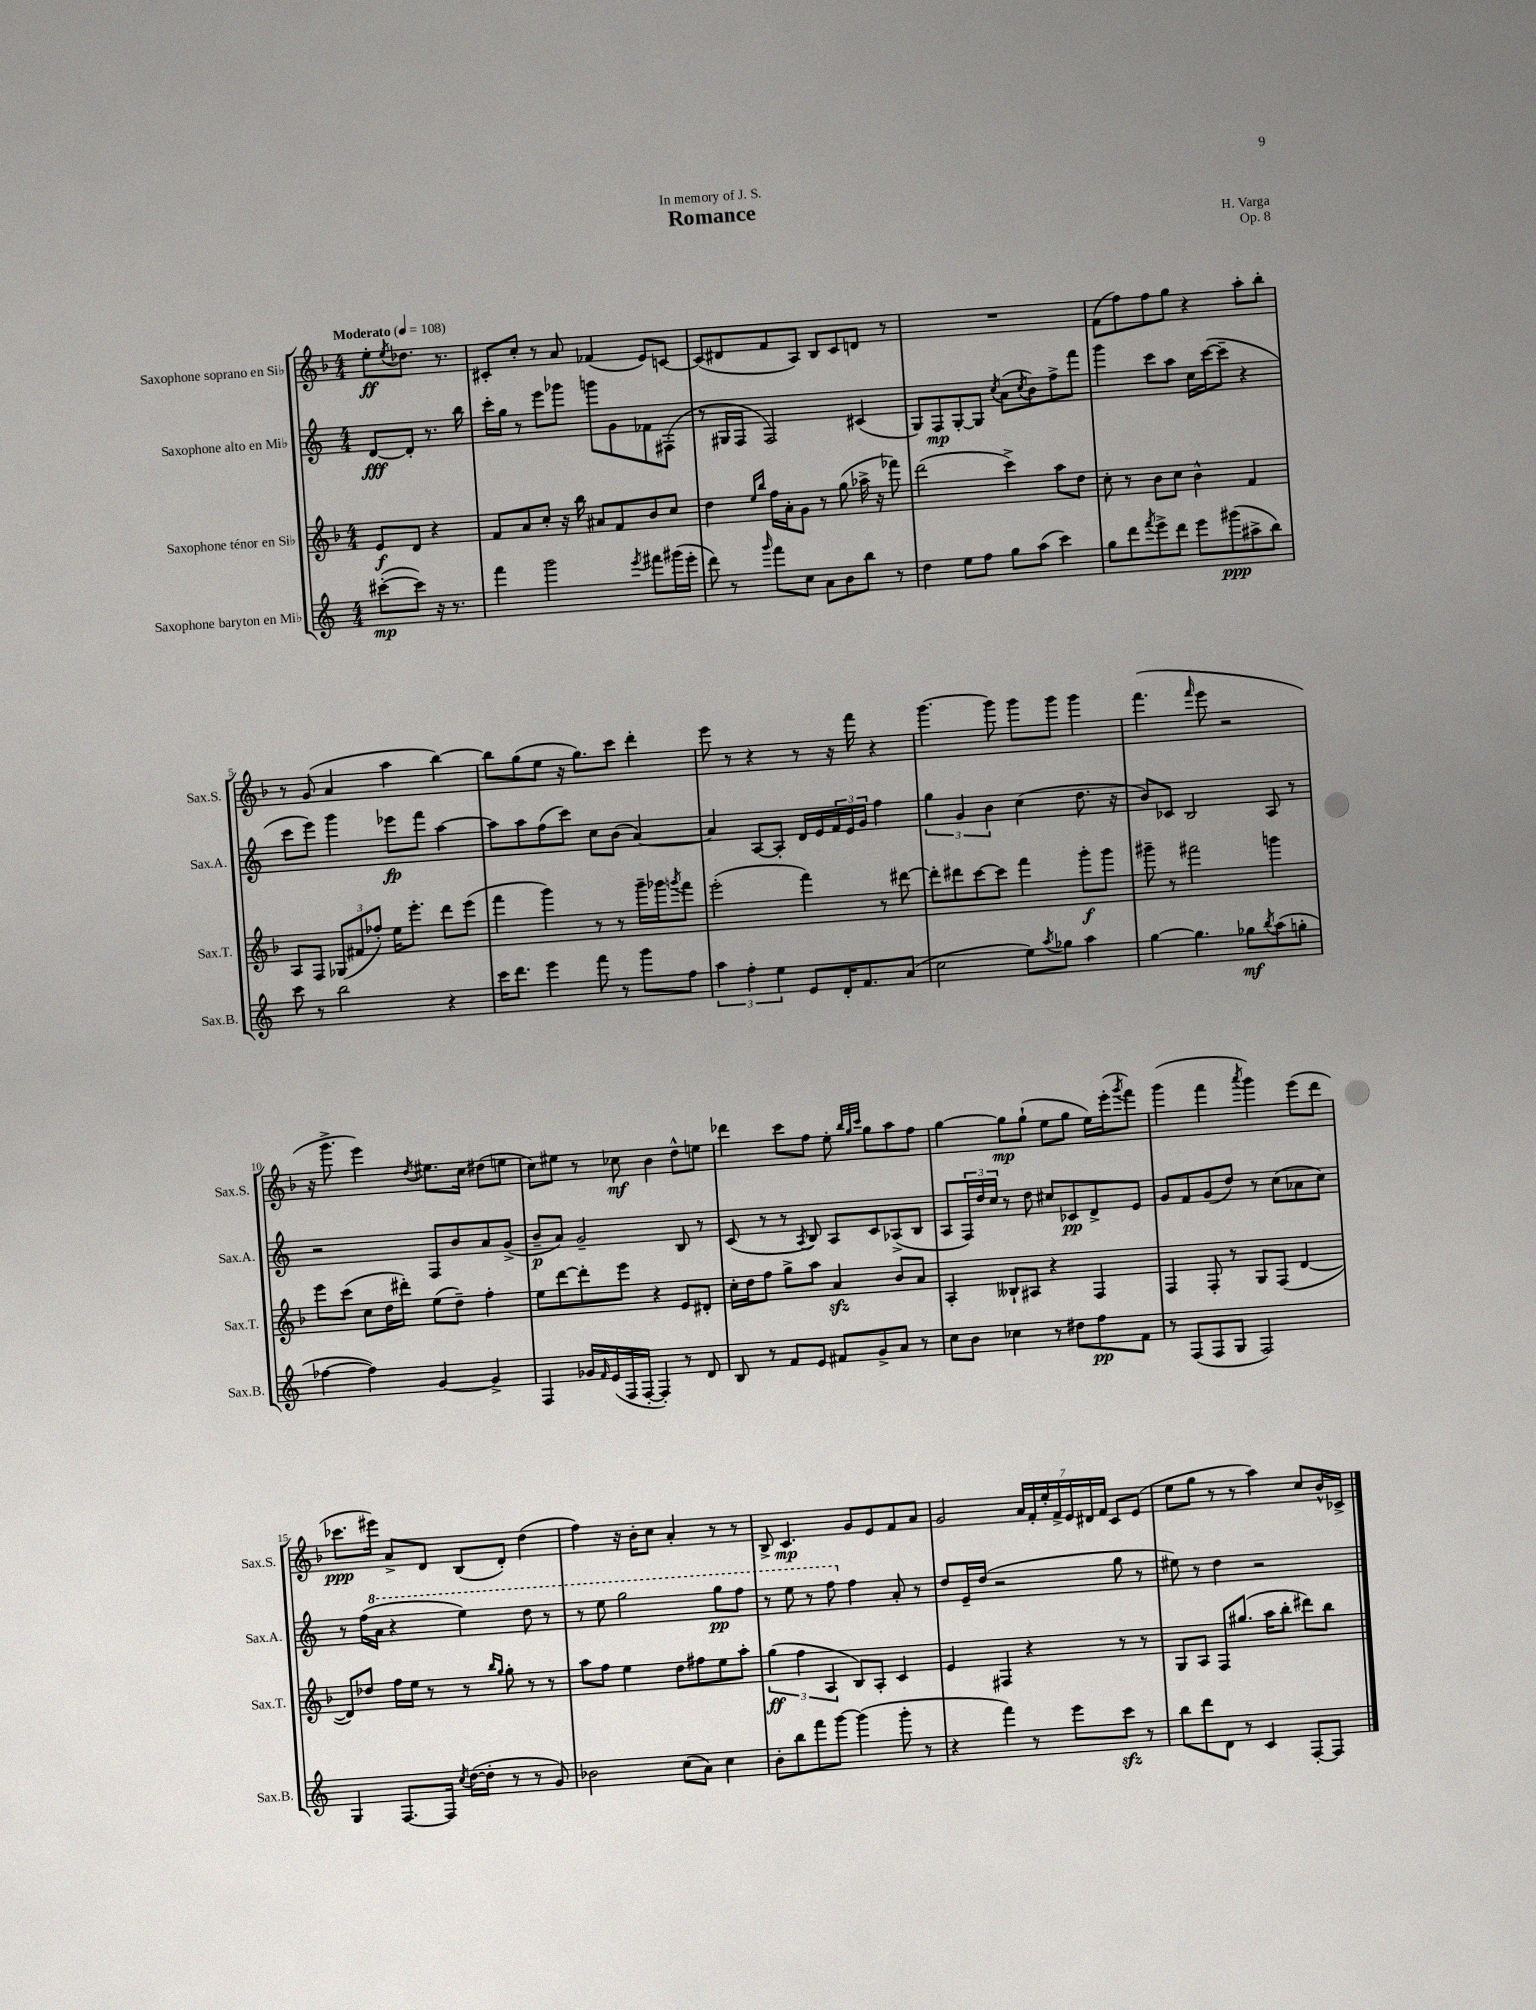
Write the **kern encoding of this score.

**kern	**dynam	**kern	**dynam	**kern	**dynam	**kern	**dynam
*part4	*part4	*part3	*part3	*part2	*part2	*part1	*part1
*staff4	*staff4	*staff3	*staff3	*staff2	*staff2	*staff1	*staff1
*I"Saxophone baryton en Mi♭	*	*I"Saxophone ténor en Si♭	*	*I"Saxophone alto en Mi♭	*	*I"Saxophone soprano en Si♭	*
*I'Sax.B.	*	*I'Sax.T.	*	*I'Sax.A.	*	*I'Sax.S.	*
*clefG2	*	*clefG2	*	*clefG2	*	*clefG2	*
*k[]	*	*k[b-]	*	*k[]	*	*k[b-]	*
*M4/4	*	*M4/4	*	*M4/4	*	*M4/4	*
*MM108	*	*MM108	*	*MM108	*	*MM108	*
=	=	=	=	=	=	=	=
!	!	!	!	!	!	!LO:TX:a:B:t=Moderato	!
([8ccc#X'\L	mp	8e/L	f	[8d/L	fff	8ee'\L	ff
.	.	.	.	.	.	8qee/	.
8ccc#\J])	.	8d/J	.	8d'/J]	.	8.dd-X\J	.
16r	.	4r	.	8.r	.	.	.
8.r	.	.	.	.	.	8.r	.
.	.	.	.	16bb\	.	.	.
=1	=1	=1	=1	=1	=1	=1	=1
4fff\	.	8f/L	.	16ccc'\LL	.	8c#X'/L	.
.	.	.	.	16gg\JJ	.	.	.
.	.	8a/	.	8r	.	8cc'/J	.
2ggg\	.	8cc'/J	.	8eee\L	.	8r	.
.	.	16r	.	8ggg-X\J	.	8a/	.
.	.	16bb-\	.	.	.	.	.
.	.	8a#X/L	.	8gggn\L	.	(4f-X/	.
.	.	8f/	.	8g\	.	.	.
8qeee/	.	.	.	.	.	.	.
8fff#X\L	.	8b-/	.	8f-X\	.	8e/L)	.
(16ggg#X\L	.	8cc/J	.	(8F#X'\J	.	[8cn/J	.
16eee'\JJ	.	.	.	.	.	.	.
=2	=2	=2	=2	=2	=2	=2	=2
8ddd\)	.	4dd\	.	8r	.	(8c/L]	.
8r	.	.	.	16G#X/LL	.	8d#X/	.
.	.	.	.	16F/JJ	.	.	.
.	.	16qqee/LL	.	.	.	.	.
16qqggg/	.	16qqbb-/JJ	.	.	.	.	.
8fff\L	.	16ff\LL	.	2F/)	.	8f/	.
.	.	16a'\J	.	.	.	.	.
8cc\J	.	8g\J	.	.	.	8A/J)	.
8a\L	.	8r	.	.	.	8B-/L	.
8b\	.	(8gg\	.	.	.	8c/	.
8bb\J	.	16aa-X^\	.	(4c#X/	.	8dn/J	.
.	.	16r	.	.	.	.	.
8r	.	8fff-X\)	.	.	.	8r	.
=3	=3	=3	=3	=3	=3	=3	=3
4dd\	.	(2ddd\	.	8G/L)	.	1r	.
.	.	.	.	8F/	mp	.	.
8ee\L	.	.	.	[8G'/	.	.	.
8ff\J	.	.	.	8G/J]	.	.	.
.	.	.	.	8qcc/	.	.	.
8gg\L	.	4ccc^\)	.	(8a\L	.	.	.
.	.	.	.	8qcc/	.	.	.
(8aa\J	.	.	.	8b\)	.	.	.
4ccc\)	.	8aa\L	.	8ff^\	.	.	.
.	.	8dd\J	.	8fff\J	.	.	.
=4	=4	=4	=4	=4	=4	=4	=4
8gg\L	.	8cc'\	.	4ggg\	.	(8f\L	.
8ddd\	.	8r	.	.	.	8ff\)	.
8qfff/	.	.	.	.	.	.	.
8eee^\	.	8b-\L	.	8ccc\L	.	8ff\	.
8ddd\J	.	8cc\J	.	8aa\J	.	8gg\J	.
8eee\L	.	4b-^^\	.	16cc\LL	.	4r	.
.	.	.	.	([16ccc\J	.	.	.
(8ggg#X\	ppp	.	.	8ccc~\J]	.	.	.
8aa#X^\	.	4f/	.	4r	.	8aa'\L	.
8bb\J)	.	.	.	.	.	8bb-'\J	.
!!LO:LB:g=z
=5	=5	=5	=5	=5	=5	=5	=5
8ccc\	.	8A/L	.	8ccc\L	.	8r	.
8r	.	8F/J	.	8eee\J)	.	(8g/	.
2bb\	.	(12G-X/L	.	4ggg\	.	4a/	.
.	.	12f#X/	.	.	.	.	.
.	.	12ff-X'/J)	.	.	.	.	.
.	.	16ee\KL	.	8eee-X\L	fp	4aa\	.
.	.	8.eee'\J	.	.	.	.	.
.	.	.	.	8fff\J	.	.	.
4r	.	8ddd\L	.	[4aa\	.	[4bb-\)	.
.	.	(8eee\J	.	.	.	.	.
=6	=6	=6	=6	=6	=6	=6	=6
16ccc\KL	.	4fff\	.	8aa\L]	.	8bb-\L]	.
8.ddd\J	.	.	.	.	.	.	.
.	.	.	.	8aa\	.	(8gg\	.
4eee\	.	4ggg\)	.	(8ff\	.	8ee\J	.
.	.	.	.	8ccc\J)	.	16r	.
.	.	.	.	.	.	8.gg\L)	.
8fff\	.	8r	.	8cc\L	.	.	.
8r	.	8r	.	(8b\J	.	8ccc\J	.
8ggg\L	.	16ggg~\LL	.	[4a/)	.	4ddd'\	.
.	.	16ggg-X\J	.	.	.	.	.
.	.	8qgggn/	.	.	.	.	.
8ff\J	.	8fff\J	.	.	.	.	.
=7	=7	=7	=7	=7	=7	=7	=7
6aa\	.	(2eee'\	.	4a/]	.	8eee\	.
.	.	.	.	.	.	8r	.
6ff'\	.	.	.	.	.	.	.
.	.	.	.	[8A/L	.	4r	.
6ee\	.	.	.	.	.	.	.
.	.	.	.	8A'/J]	.	.	.
8e/L	.	4fff\)	.	16d/LL	.	8r	.
.	.	.	.	16e/	.	.	.
16d'/K	.	.	.	24f/	.	16r	.
.	.	.	.	24e/	.	.	.
8.f/	.	.	.	.	.	16fff\	.
.	.	.	.	24g/JJ	.	.	.
.	.	8r	.	4ff\	.	4r	.
(8a/J	.	[8ddd#X\	.	.	.	.	.
=8	=8	=8	=8	=8	=8	=8	=8
2cc\	.	8ddd#'\L]	.	6gg\	.	[4.ggg\	.
.	.	8ddd#X\	.	.	.	.	.
.	.	.	.	6g/	.	.	.
.	.	[8ccc\	.	.	.	.	.
.	.	.	.	6b\	.	.	.
.	.	8ccc\J]	.	.	.	8ggg\]	.
8ee\L)	.	4fff\	.	(4cc\	.	8ggg\L	.
8qaa/	.	.	.	.	.	.	.
8gg-X\J	.	.	.	.	.	8ggg\J	.
4aa\	.	8ggg'\L	f	8.dd\	.	4ggg\	.
.	.	8ggg\J	.	.	.	.	.
.	.	.	.	16r	.	.	.
=9	=9	=9	=9	=9	=9	=9	=9
[4gg\	.	8ggg#X~\	.	8b/L)	.	(4.fff\	.
.	.	8r	.	8c-X/J	.	.	.
4.gg\]	.	2fff#X\	.	2B/	.	.	.
.	.	.	.	.	.	16qqfff/	.
.	.	.	.	.	.	8eee\	.
.	.	.	.	.	.	2r	.
8gg-X\L	mf	.	.	.	.	.	.
8qbb/	.	.	.	.	.	.	.
(8aa\	.	4gggn\	.	8A/	.	.	.
8ggn'\J	.	.	.	8r	.	.	.
!!LO:LB:g=z
=10	=10	=10	=10	=10	=10	=10	=10
[4ff-X\	.	8eee\L	.	2r	.	16r	.
.	.	.	.	.	.	8.ggg^\	.
.	.	(8ccc\J	.	.	.	.	.
4ff-\])	.	8cc\L	.	.	.	4eee\)	.
.	.	16dd\L	.	.	.	.	.
.	.	16ddd#X'\JJ)	.	.	.	.	.
.	.	.	.	.	.	8qdd/	.
[4g/	.	(8ee\L	.	8F/L	.	8.ee#X\L	.
.	.	8dd~\J)	.	8b/	.	.	.
.	.	.	.	.	.	16cc\Jk	.
4g^/]	.	4ff'\	.	8a/	.	(8dd#X\L	.
.	.	.	.	(8g^/J	.	8een\J	.
=11	=11	=11	=11	=11	=11	=11	=11
4F/	.	8ee\L	.	8b~/L	p	8cc\L)	.
.	.	[8ddd\	.	8a/J)	.	8ee#X\J	.
16g-X/LL	.	8ddd'\]	.	2g~/	.	8r	.
16qqf/	.	.	.	.	.	.	.
(16e/	.	.	.	.	.	.	.
16F/	.	8eee\J	.	.	.	8cc-X\	mf
[16F'/JJ	.	.	.	.	.	.	.
4F'/])	.	4r	.	.	.	4b-\	.
8r	.	8e/L	.	8B/	.	8dd^^\L	.
8d/	.	8d#X'/J	.	8r	.	8een\J	.
=12	=12	=12	=12	=12	=12	=12	=12
8B/	.	16cc'\LL	.	(8c/	.	4ddd-X\	.
.	.	16dd\J	.	.	.	.	.
8r	.	8ff\J	.	8r	.	.	.
8f/L	.	8gg^\L	.	8r	.	8ccc\L	.
.	.	.	.	8qA/	.	.	.
8e/J	.	8aa\J	.	8B/)	.	8ff\J	.
8f#X/L	.	4azz/	.	8A/L	.	8ee'\	.
.	.	.	.	.	.	32qqbb-/LLL	.
.	.	.	.	.	.	32qqgg/	.
.	.	.	.	.	.	32qqccc/JJJ	.
8g^/	.	.	.	8c/	.	8gg\L	.
8a/J	.	8b-/L	.	(8A-X^/	.	8aa\	.
8r	.	8a/J	.	8B/J	.	8ff\J	.
=13	=13	=13	=13	=13	=13	=13	=13
8cc\L	.	4A'/	.	8A/L	.	[4gg\	.
8b\J	.	.	.	24F/L)	.	.	.
.	.	.	.	24dd/	.	.	.
.	.	.	.	24cc/JJ	.	.	.
4cc-X\	.	8B--X`/L	.	8r	.	8gg\L]	mp
.	.	8A#X/J	.	8dd\	.	(8gg`\J	.
8r	.	4r	.	8cc#X/L	.	8ee\L	.
8dd#X\L	.	.	.	8c-X/	pp	8gg\J	.
8ff\	pp	4F/	.	8d^/	.	16ee\LL)	.
.	.	.	.	.	.	(16eee'\J	.
.	.	.	.	.	.	8qggg/	.
8f\J	.	.	.	8e/J	.	8fff\J)	.
=14	=14	=14	=14	=14	=14	=14	=14
8r	.	4F/	.	8g/L	.	(4ggg\	.
(8F/L	.	.	.	8f/	.	.	.
8F/	.	8F'/	.	(8g/	.	4fff\	.
8G/J	.	8r	.	8dd/J)	.	.	.
.	.	.	.	.	.	8qaaa/	.
2F/)	.	8G/L	.	8r	.	4ggg\)	.
.	.	(8F/J	.	(8cc\L	.	.	.
.	.	[4d/	.	8a-X\	.	(8eee\L	.
.	.	.	.	8cc\J)	.	8ddd\J	.
!!LO:LB:g=z
=15	=15	=15	=15	=15	=15	=15	=15
4G/	.	8d/L])	.	8r	.	8.ccc-X\L	ppp
.	.	8dd-X/J	.	(16ff\LL	.	.	.
*	*	*	*	*8va	*	*	*
.	.	.	.	16aa\JJ	.	16eee#X\Jk)	.
[8.F/L	.	16ff\LL	.	4r	.	8a^/L	.
.	.	16ee\JJ	.	.	.	.	.
.	.	8r	.	.	.	8d/J	.
16F/Jk]	.	.	.	.	.	.	.
8qcc/	.	.	.	.	.	.	.
([16dd\LL	.	8r	.	4eee\)	.	(8B-/L	.
16dd'\JJ]	.	.	.	.	.	.	.
.	.	16qqbb-/LL	.	.	.	.	.
.	.	16qqgg/JJ	.	.	.	.	.
8r	.	8gg'\	.	.	.	8d'/J)	.
8r	.	8r	.	8ddd\	.	(4dd\	.
8g/)	.	8r	.	8r	.	.	.
=16	=16	=16	=16	=16	=16	=16	=16
2b-X\	.	8aa\L	.	8r	.	4ff\)	.
.	.	8ff\J	.	8eee\	.	.	.
.	.	4ee\	.	2ggg\	.	16r	.
.	.	.	.	.	.	16b-'\KL	.
.	.	.	.	.	.	8cc\J	.
(8cc\L	.	8dd\L	.	.	.	4a'/	.
8a\J)	.	8ff#X\	.	.	.	.	.
4cc\	.	8ee\	.	8ggg\L	pp	8r	.
.	.	8aa'\J	.	8fff\J	.	8r	.
=17	=17	=17	=17	=17	=17	=17	=17
8b'\L	.	(6gg\	ff	8r	.	8B-^/	.
8bb\	.	.	.	8eee\	.	4.c/	mp
.	.	6ff\	.	.	.	.	.
8fff\	.	.	.	8r	.	.	.
.	.	6A/	.	.	.	.	.
[8ggg\J	.	.	.	8fff\	.	.	.
*	*	*	*	*X8va	*	*	*
(4ggg\]	.	8B-/L)	.	4ff\	.	8g/L	.
.	.	8A'/J	.	.	.	8e/	.
8ggg'\	.	4c/	.	8a'/	.	8f/	.
8r	.	.	.	8r	.	8a/J	.
=18	=18	=18	=18	=18	=18	=18	=18
4r	.	4e/	.	8dd/L	.	2g/	.
.	.	.	.	16e~/L	.	.	.
.	.	.	.	(16dd/JJ	.	.	.
4fff\)	.	4F#X/	.	2r	.	.	.
8r	.	4r	.	.	.	28a/LL	.
.	.	.	.	.	.	28f'/	.
.	.	.	.	.	.	28ee'/	.
.	.	.	.	.	.	28f^/	.
8eee\L	.	.	.	.	.	.	.
.	.	.	.	.	.	28e/	.
.	.	.	.	.	.	28d#X/	.
.	.	.	.	.	.	28f/JJ	.
8ccczz\J	.	8r	.	8gg\	.	8c/L	.
8r	.	8r	.	8r	.	(8e/J	.
=19	=19	=19	=19	=19	=19	=19	=19
8bb\L	.	8G/L	.	8ee#X\)	.	8ee\L	.
8ddd\	.	8A/J	.	8r	.	8gg\J	.
8d\J	.	8F/L	.	4dd\	.	8r	.
8r	.	(8.gg#X/J	.	.	.	8r	.
4c/	.	.	.	2r	.	4aa\)	.
.	.	16aa\KL	.	.	.	.	.
.	.	8bb-'\J	.	.	.	.	.
[8F'/L	.	8ddd#X\L)	.	.	.	8cc/L	.
8F/J]	.	8bb-\J	.	.	.	16b-^^/L	.
.	.	.	.	.	.	16c-X^/JJ	.
==	==	==	==	==	==	==	==
*-	*-	*-	*-	*-	*-	*-	*-
